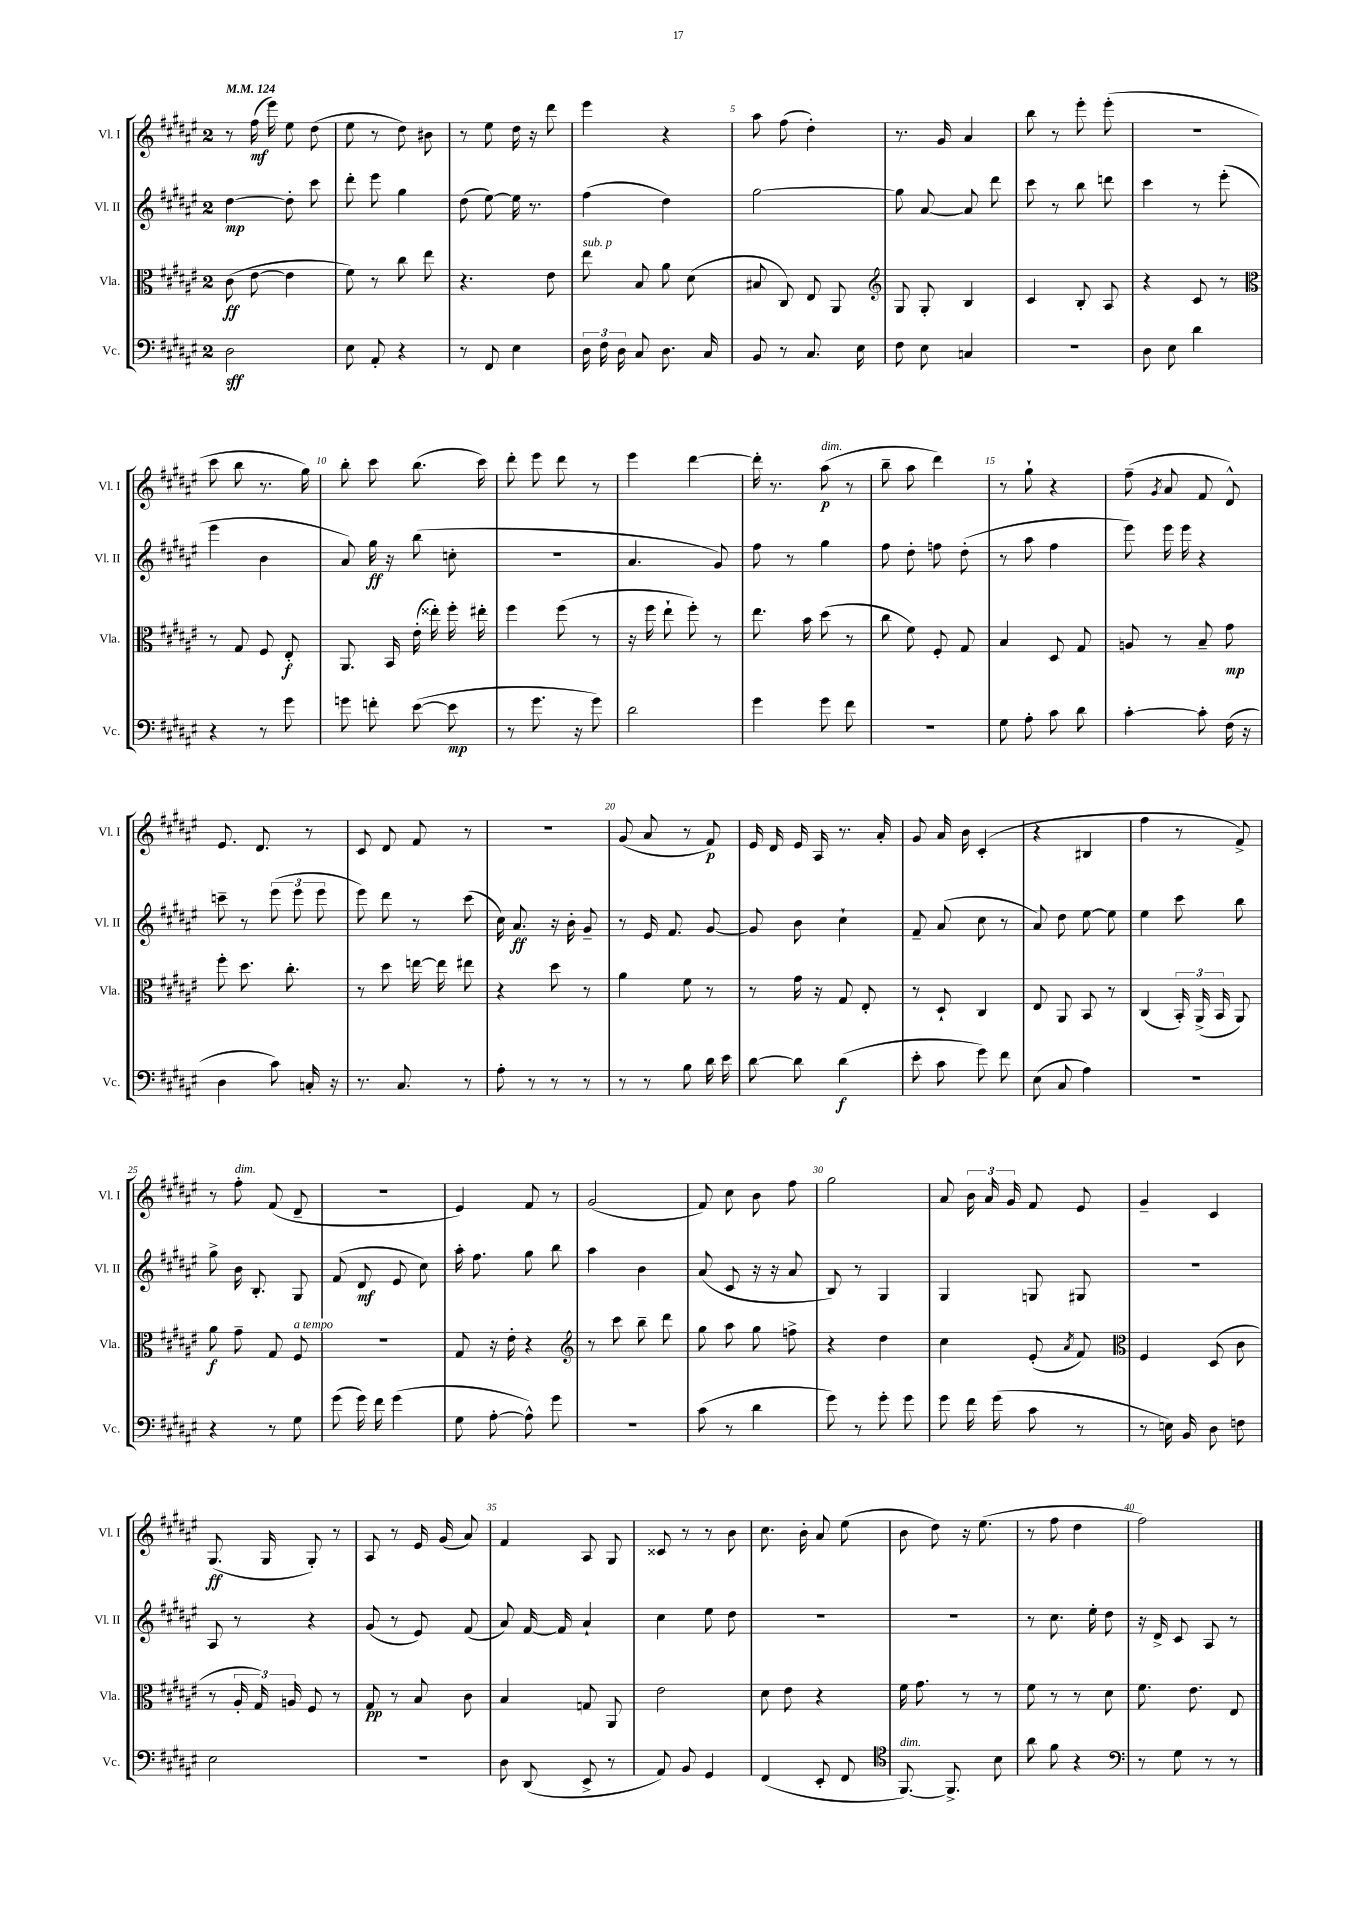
<<
\new StaffGroup <<
\new Staff = "s0" \with { instrumentName = "Vl. I" shortInstrumentName = "Vl. I" } {
    \clef treble \key fis \major \once \override Staff.TimeSignature.style = #'single-digit \time 2/4 \tempo 4 = 124
    \autoBeamOff r8 fis''16\mf( eis'''16) eis''8 dis''8( |
    eis''8 r8 dis''8) bis'8 |
    r8 eis''8 dis''16 r16 dis'''8 |
    eis'''4 r4 |
    ais''8 fis''8( dis''4-.) |
    r8. gis'16 ais'4 |
    b''8 r8 eis'''8-. eis'''8-.( |
    r2 |
    cis'''8 b''8 r8. gis''16) |
    b''8-. cis'''8 b''8.( cis'''16) |
    dis'''8-. eis'''8 dis'''8 r8 |
    eis'''4 dis'''4~ |
    dis'''16-. r8. ais''8\p^\markup { \italic "dim." }( r8 |
    b''8-- ais''8 dis'''4) |
    r8 gis''8-! r4 |
    fis''8--( \acciaccatura { gis'8 } ais'8 fis'8 dis'8-^) |
    eis'8. dis'8. r8 |
    cis'8 dis'8 fis'8 r8 |
    r2 |
    gis'8( ais'8 r8 fis'8\p) |
    eis'16 dis'16 eis'16 ais16 r8. ais'16-. |
    gis'8 ais'16 b'16 cis'4-.( |
    r4 bis4 |
    fis''4 r8 fis'8->) |
    r8 fis''8-.^\markup { \italic "dim." } fis'8( dis'8-- |
    R2 |
    eis'4) fis'8 r8 |
    gis'2( |
    fis'8) cis''8 b'8 fis''8 |
    gis''2 |
    ais'8 \tuplet 3/2 { b'16 ais'16 gis'16 } fis'8 eis'8 |
    gis'4-- cis'4 |
    gis8.\ff( gis16 gis8-.) r8 |
    ais8 r8 eis'16 gis'16( ais'8) |
    fis'4 ais8 gis8 |
    cisis'8 r8 r8 b'8 |
    cis''8. b'16-. ais'8 eis''8( |
    b'8 dis''8) r16 eis''8.( |
    r8 fis''8 dis''4 |
    fis''2) \bar "|." |
}
\new Staff = "s1" \with { instrumentName = "Vl. II" shortInstrumentName = "Vl. II" } {
    \clef treble \key fis \major \once \override Staff.TimeSignature.style = #'single-digit \time 2/4
    \autoBeamOff dis''4~\mp dis''8-. cis'''8 |
    dis'''8-. eis'''8 gis''4 |
    dis''8( eis''8~) eis''16 r8. |
    fis''4( dis''4) |
    gis''2~ |
    gis''8 ais'8~ ais'8 dis'''8 |
    cis'''8 r8 b''8 d'''8 |
    cis'''4 r8 eis'''8-.( |
    eis'''4 b'4 |
    ais'8) gis''16\ff r16 b''8( c''8-. |
    R2 |
    ais'4. gis'8) |
    fis''8 r8 gis''4 |
    fis''8 dis''8-. f''8 dis''8-.( |
    r8 ais''8 fis''4 |
    eis'''8) eis'''16 eis'''16 r4 |
    c'''8-- r8 \tuplet 3/2 { eis'''8( eis'''8 eis'''8 } |
    eis'''8) dis'''8 r8 cis'''8( |
    cis''16) ais'8.\ff r16 b'16-. gis'8-- |
    r8 eis'16 fis'8. gis'8~ |
    gis'8 b'8 cis''4-! |
    fis'8-- ais'8( cis''8 r8 |
    ais'8) dis''8 eis''8~ eis''8 |
    eis''4 cis'''8 b''8 |
    gis''8-> b'16 b8.-. gis8 |
    fis'8( dis'8\mf eis'8 cis''8) |
    ais''16-. fis''8. gis''8 b''8 |
    ais''4 b'4 |
    ais'8( cis'8 r16 r16 ais'8 |
    b8) r8 gis4 |
    gis4 g8 gis8 |
    R2 |
    ais8 r8 r4 |
    gis'8( r8 eis'8) fis'8( |
    ais'8) fis'16~ fis'16 ais'4-! |
    cis''4 eis''8 dis''8 |
    r2 |
    R2 |
    r8 cis''8. eis''16-. dis''8 |
    r16 dis'16-> cis'8 ais8 r8 \bar "|." |
}
\new Staff = "s2" \with { instrumentName = "Vla." shortInstrumentName = "Vla." } {
    \clef alto \key fis \major \once \override Staff.TimeSignature.style = #'single-digit \time 2/4
    \autoBeamOff cis'8\ff( eis'8~ eis'4 |
    fis'8) r8 cis''8 eis''8 |
    r4. eis'8 |
    eis''8^\markup { \italic "sub. p" } b8 ais'8 dis'8( |
    bis8 cis8) eis8 ais,8 |
    \clef treble gis8 gis8-. b4 |
    cis'4 b8-. ais8 |
    r4 cis'8 r8 |
    \clef alto r8 gis8 fis8 eis8-.\f |
    ais,8. b,16 eis'16-.( eisis''16-.) fis''16-. eis''16-. |
    fis''4 fis''8( r8 |
    r16 fis''16 eis''8-! fis''8-.) r8 |
    eis''8. b'16 dis''8( r8 |
    cis''8 fis'8) fis8-. gis8 |
    b4 dis8 gis8 |
    a8 r8 b8-- gis'8\mp |
    fis''8-. dis''8. cis''8.-. |
    r8 dis''8 e''16~ e''16 eis''8 |
    r4 dis''8 r8 |
    ais'4 fis'8 r8 |
    r8 gis'16 r16 gis8 eis8-. |
    r8 dis8-! cis4 |
    eis8 ais,8 b,8 r8 |
    cis4( \tuplet 3/2 { b,16-.) ais,16->( b,16 } ais,8) |
    ais'8\f gis'8-- gis8 fis8^\markup { \italic "a tempo" } |
    R2 |
    gis8 r16 eis'16-. r4 |
    \clef treble r8 cis'''8 b''8-- dis'''8 |
    gis''8 ais''8 gis''8 f''8-> |
    r4 dis''4 |
    cis''4 eis'8-.( \acciaccatura { ais'8 } fis'8) |
    \clef alto fis4 dis8( cis'8 |
    r8 \tuplet 3/2 { ais16-. gis16) a16 } fis8 r8 |
    gis8\pp r8 b8 cis'8 |
    b4 g8 ais,8 |
    eis'2 |
    dis'8 eis'8 r4 |
    fis'16 gis'8. r8 r8 |
    fis'8 r8 r8 dis'8 |
    fis'8. eis'8. eis8 \bar "|." |
}
\new Staff = "s3" \with { instrumentName = "Vc." shortInstrumentName = "Vc." } {
    \clef bass \key fis \major \once \override Staff.TimeSignature.style = #'single-digit \time 2/4
    \autoBeamOff dis2\sff |
    eis8 ais,8-. r4 |
    r8 fis,8 eis4 |
    \tuplet 3/2 { dis16 fis16 dis16 } cis8 dis8. cis16 |
    b,8 r8 cis8. eis16 |
    fis8 eis8 c4 |
    r2 |
    dis8 eis8 dis'4 |
    r4 r8 gis'8 |
    g'8 f'8-. eis'8~( eis'8\mp |
    r8 gis'8. r16 gis'8) |
    dis'2 |
    gis'4 gis'8 fis'8 |
    R2 |
    gis8 ais8-. cis'8 dis'8 |
    cis'4~-. cis'8-. fis16( r16 |
    dis4 cis'8) c16-. r16 |
    r8. cis8. r8 |
    ais8-. r8 r8 r8 |
    r8 r8 b8 dis'16 eis'16 |
    dis'8~ dis'8 dis'4\f( |
    eis'8-. cis'8 gis'8) fis'8 |
    eis8( cis8 ais4) |
    r2 |
    r4 r8 gis8 |
    gis'8( gis'16) fis'16 gis'4( |
    gis8 ais8~-. ais8-^) gis'8 |
    R2 |
    cis'8( r8 dis'4 |
    gis'8) r8 gis'8-. gis'8 |
    gis'8 fis'16 gis'16( cis'8 r8 |
    r8 e16) b,16 dis8 f8 |
    eis2 |
    R2 |
    dis8 dis,8( eis,8-> r8 |
    ais,8) b,8 gis,4 |
    fis,4( eis,8-. fis,8 |
    \clef tenor fis,8.~^\markup { \italic "dim." }) fis,8.-> b8 |
    ais'8 fis'8 r4 |
    \clef bass r8 gis8 r8 r8 \bar "|." |
}
>>
>>
\layout { \context { \Score \override BarNumber.break-visibility = ##(#f #t #t) barNumberVisibility = #(every-nth-bar-number-visible 5) } }
